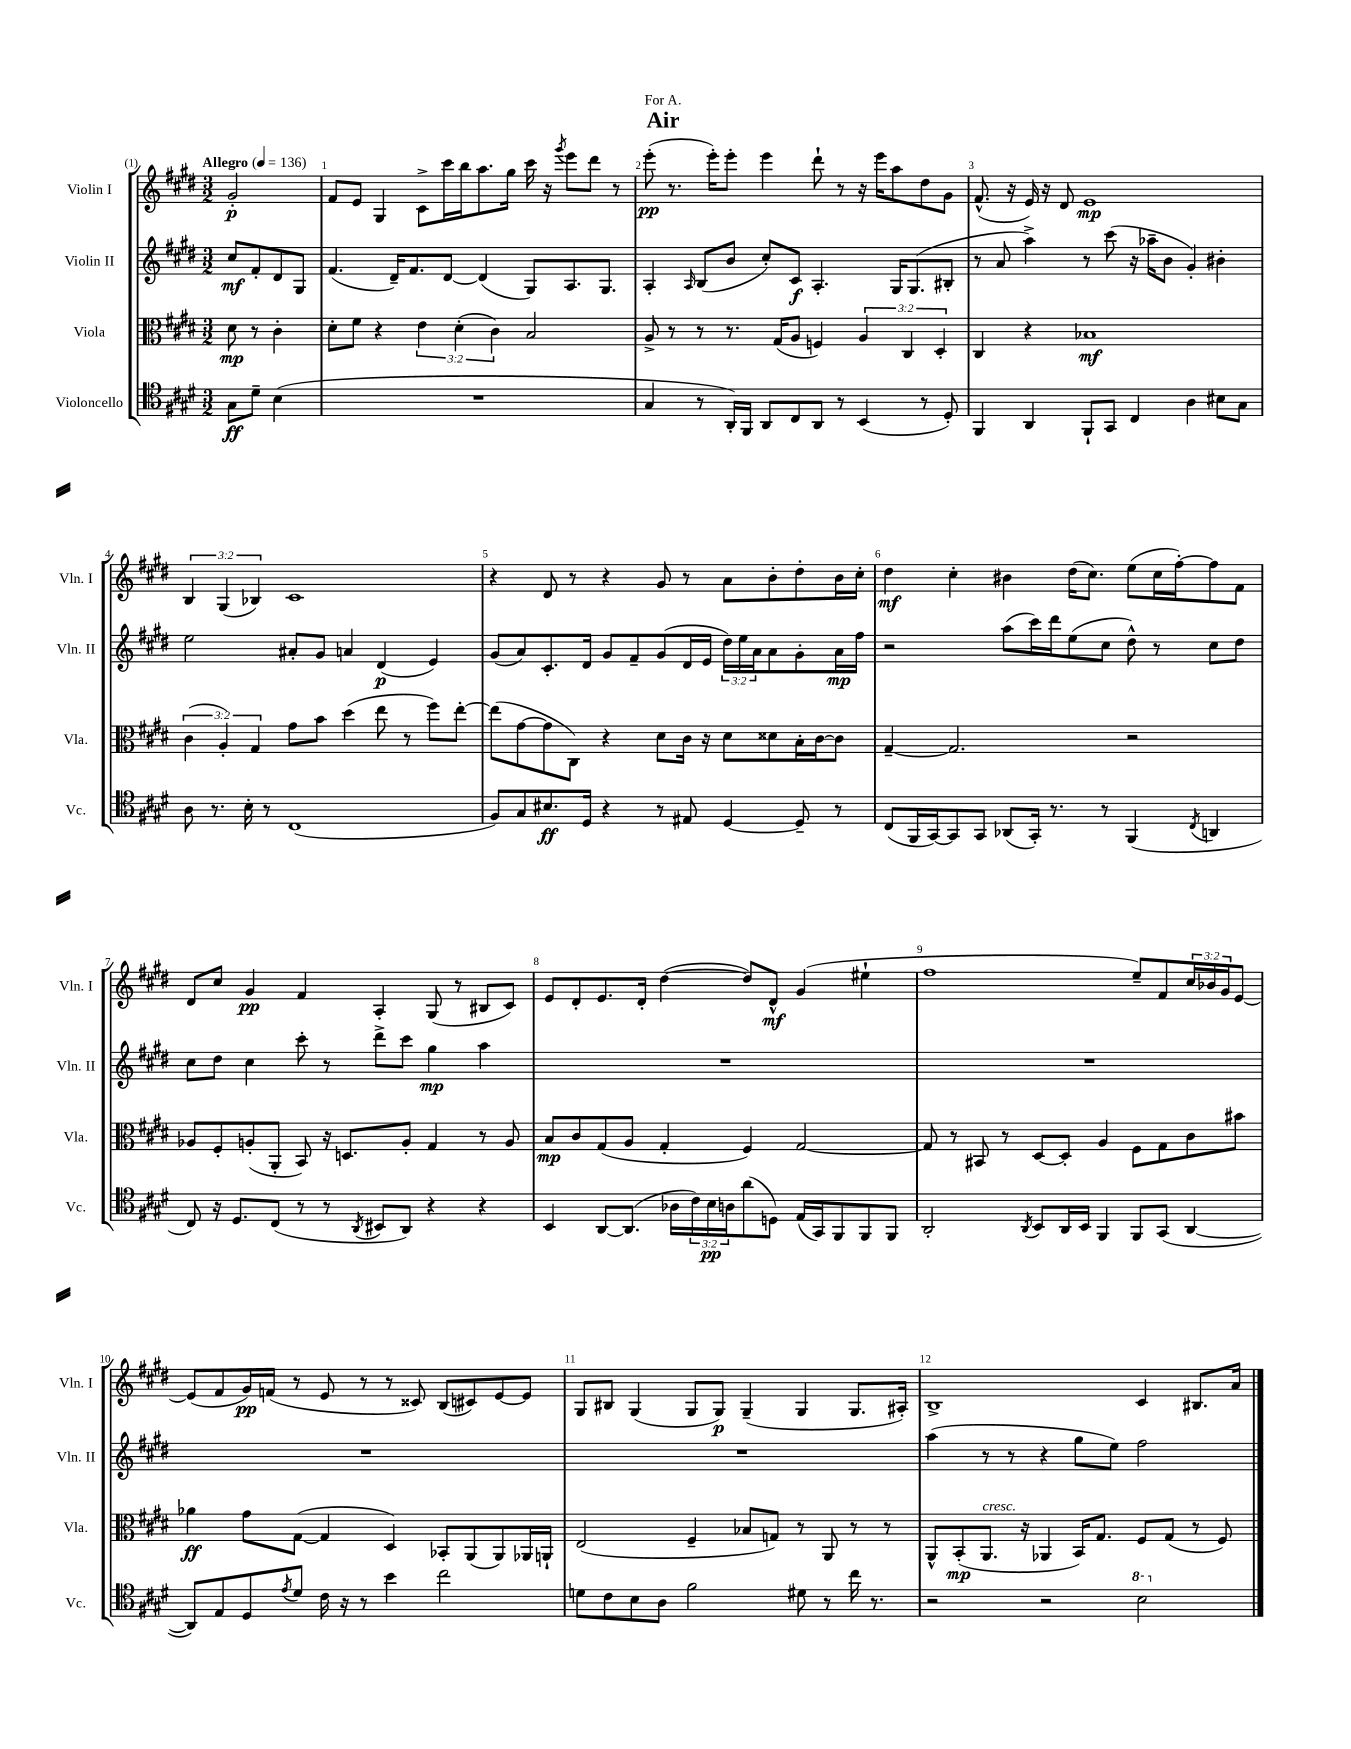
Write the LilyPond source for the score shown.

\header { title = "Air" dedication = "For A." }
<<
\new StaffGroup <<
\new Staff = "s0" \with { instrumentName = "Violin I" shortInstrumentName = "Vln. I" } {
    \clef treble \key e \major \numericTimeSignature \time 3/2 \override Staff.TupletNumber.text = #tuplet-number::calc-fraction-text \partial 2 \tempo "Allegro" 4 = 136
    gis'2-.\p |
    fis'8 e'8 gis4 cis'8-> cis'''16 b''16 a''8. gis''16 cis'''16 r16 \acciaccatura { gis'''8 } e'''8 dis'''8 r8 |
    e'''8-.\pp( r8. e'''16-.) e'''8-. e'''4 dis'''8-! r8 r16 e'''16 a''8 dis''8 gis'8 |
    fis'8.-^( r16 e'16) r16 dis'8 e'1\mp |
    \tuplet 3/2 { b4 gis4( bes4) } cis'1 |
    r4 dis'8 r8 r4 gis'8 r8 a'8 b'8-. dis''8-. b'16 cis''16-. |
    dis''4\mf cis''4-. bis'4 dis''16( cis''8.) e''8( cis''16 fis''16~-.) fis''8 fis'8 |
    dis'8 cis''8 gis'4\pp fis'4 a4-. gis8( r8 bis8 cis'8) |
    e'8 dis'8-. e'8. dis'16-. dis''4~( dis''8) dis'8-^\mf gis'4( eis''4-! |
    fis''1 e''8--) fis'8 \tuplet 3/2 { cis''16 bes'16 gis'16 } e'8~ |
    e'8( fis'8 gis'16\pp) f'16( r8 e'8 r8 r8 cisis'8) b8( cis'8) e'8~ e'8 |
    gis8 bis8 gis4( gis8 gis8\p) gis4--( gis4 gis8. ais16-.) |
    b1-> cis'4 bis8. a'16 \bar "|." |
}
\new Staff = "s1" \with { instrumentName = "Violin II" shortInstrumentName = "Vln. II" } {
    \clef treble \key e \major \numericTimeSignature \time 3/2 \override Staff.TupletNumber.text = #tuplet-number::calc-fraction-text \partial 2
    cis''8\mf fis'8-. dis'8 gis8 |
    fis'4.( dis'16--) fis'8. dis'8~ dis'4( gis8) a8. gis8. |
    a4-. \grace { a16 } b8( b'8 cis''8-.) cis'8\f a4.-. gis16 gis8.( bis8-. |
    r8 a'8 a''4->) r8 cis'''8( r16 aes''16-- b'8 gis'4-.) bis'4-. |
    e''2 ais'8-. gis'8 a'4 dis'4\p( e'4) |
    gis'8( a'8) cis'8.-. dis'16 gis'8 fis'8-- gis'8( dis'16 e'16 \tuplet 3/2 { dis''16) e''16 a'16 } a'8 gis'8-. a'16\mp fis''16 |
    r2 a''8( cis'''16) dis'''16 e''8( cis''8 dis''8-^) r8 cis''8 dis''8 |
    cis''8 dis''8 cis''4 cis'''8-. r8 dis'''8-> cis'''8 gis''4\mp a''4 |
    R1. |
    R1. |
    R1. |
    R1. |
    a''4( r8 r8 r4 gis''8 e''8) fis''2 \bar "|." |
}
\new Staff = "s2" \with { instrumentName = "Viola" shortInstrumentName = "Vla." } {
    \clef alto \key e \major \numericTimeSignature \time 3/2 \override Staff.TupletNumber.text = #tuplet-number::calc-fraction-text \partial 2
    dis'8\mp r8 cis'4-. |
    dis'8-. fis'8 r4 \tuplet 3/2 { e'4 dis'4-.( cis'4) } b2 |
    a8-> r8 r8 r8. gis16( a8 f4) \tuplet 3/2 { a4 cis4 dis4-. } |
    cis4 r4 bes1\mf |
    \tuplet 3/2 { cis'4( a4-.) gis4 } gis'8 b'8 dis''4( e''8 r8 fis''8) e''8~-. |
    e''8( gis'8~ gis'8 cis8) r4 dis'8 cis'16 r16 dis'8 disis'8 b16-. cis'16~ cis'8 |
    gis4~-- gis2. r2 |
    aes8 fis8-. a8-.( a,8-. b,8) r16 d8. a8-. gis4 r8 a8 |
    b8\mp cis'8 gis8( a8 gis4-. fis4) gis2~ |
    gis8 r8 bis,8 r8 dis8~ dis8-. a4 fis8 gis8 cis'8 bis'8 |
    aes'4\ff gis'8 gis8~( gis4 dis4) bes,8-. a,8( a,8) aes,16 a,16-! |
    e2( fis4-- bes8 g8) r8 a,8 r8 r8 |
    a,8-^ b,8-.\mp( a,8.^\markup { \italic "cresc." } r16 aes,4 b,16) gis8. fis8 gis8( r8 fis8) \bar "|." |
}
\new Staff = "s3" \with { instrumentName = "Violoncello" shortInstrumentName = "Vc." } {
    \clef tenor \key e \major \numericTimeSignature \time 3/2 \override Staff.TupletNumber.text = #tuplet-number::calc-fraction-text \partial 2
    gis8\ff dis'8-- b4( |
    R1. |
    gis4 r8 a,16-.) fis,16 a,8 cis8 a,8 r8 b,4( r8 dis8-.) |
    fis,4 a,4 fis,8-! gis,8 cis4 a4 bis8 gis8 |
    a8 r8. b16-. r8 cis1( |
    fis8) gis8 bis8.\ff dis16 r4 r8 eis8 dis4~ dis8-- r8 |
    cis8( fis,16 gis,16~) gis,8 gis,8 aes,8( gis,16-.) r8. r8 fis,4( \acciaccatura { cis8 } a,4 |
    cis8) r16 dis8. cis8( r8 r8 \acciaccatura { a,8 } bis,8 a,8) r4 r4 |
    b,4 a,8~ a,8.( aes16 \tuplet 3/2 { cis'16) b16\pp a16 } a'8( d8) e16( gis,16) fis,8 fis,8 fis,8 |
    a,2-. \acciaccatura { a,8 } b,8 a,16 b,16 fis,4 fis,8 gis,8( a,4~ |
    a,8) e8 dis8 \acciaccatura { e'8 } dis'8 cis'16 r16 r8 b'4 cis''2 |
    d'8 cis'8 b8 a8 fis'2 dis'8 r8 cis''16 r8. |
    r2 r2 \ottava #1 b'2 \ottava #0 \bar "|." |
}
>>
>>
\layout { \context { \Score \override BarNumber.break-visibility = ##(#f #t #t) barNumberVisibility = #all-bar-numbers-visible } }
